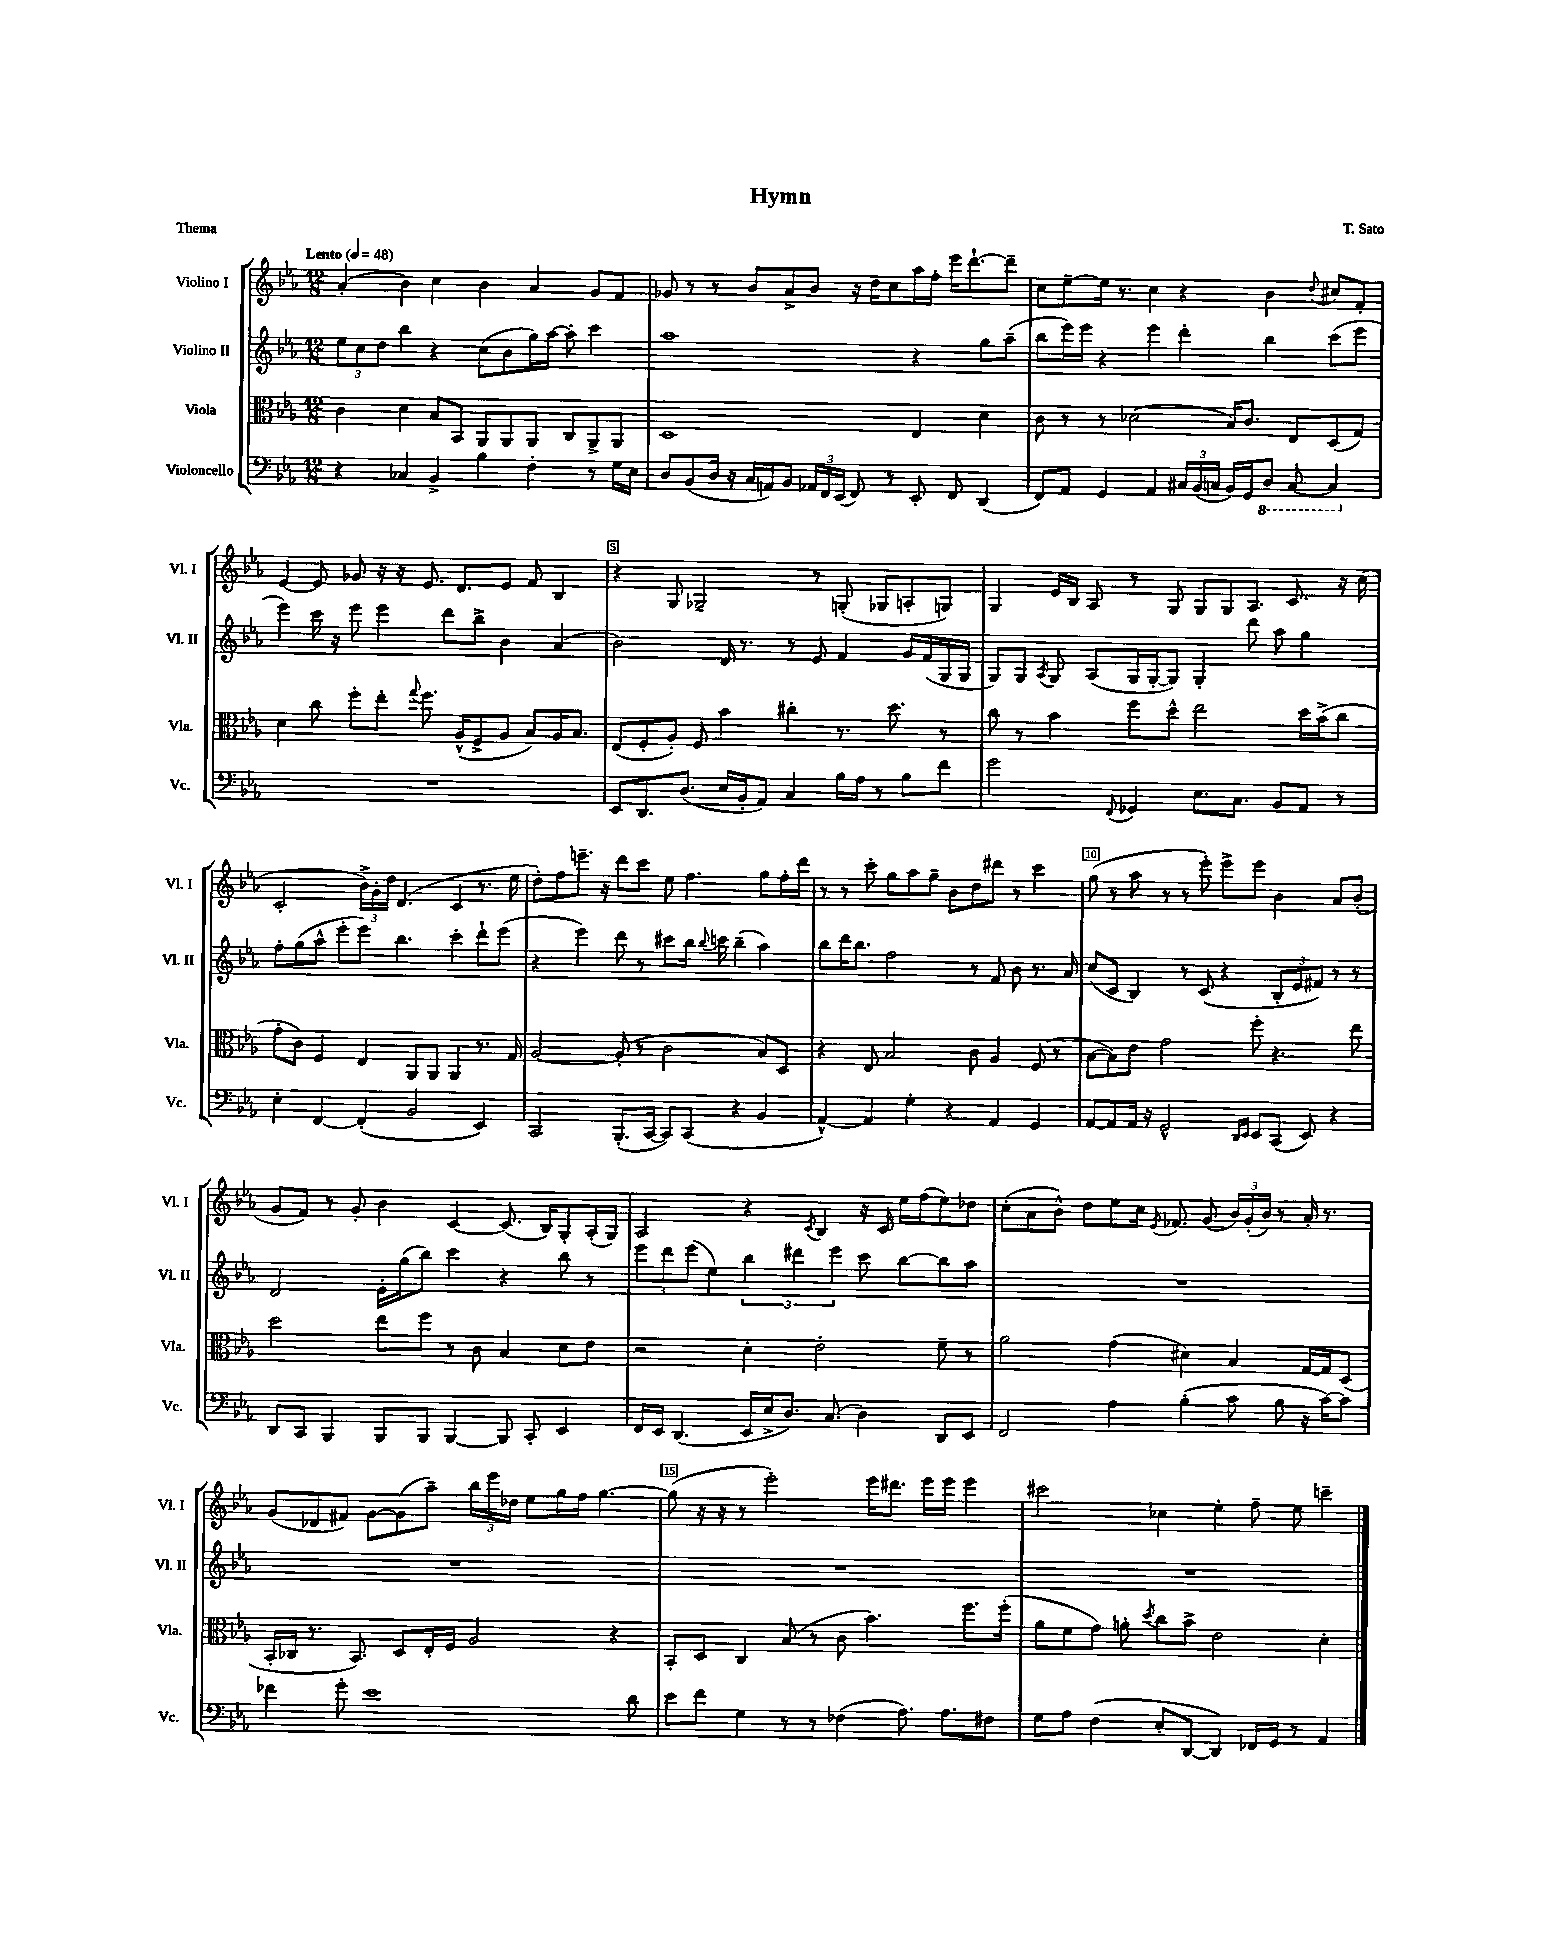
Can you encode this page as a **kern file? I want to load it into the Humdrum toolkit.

**kern	**kern	**kern	**kern
*part4	*part3	*part2	*part1
*staff4	*staff3	*staff2	*staff1
*I"Violoncello	*I"Viola	*I"Violino II	*I"Violino I
*I'Vc.	*I'Vla.	*I'Vl. II	*I'Vl. I
*clefF4	*clefC3	*clefG2	*clefG2
*k[b-e-a-]	*k[b-e-a-]	*k[b-e-a-]	*k[b-e-a-]
*M12/8	*M12/8	*M12/8	*M12/8
*MM48	*MM48	*MM48	*MM48
=1	=1	=1	=1
!	!	!	!LO:TX:a:B:t=Lento
4r	4c\	12ee-\L	(4a-'/
.	.	12cc\	.
.	.	12dd\J	.
4C-X/	4d\	4bb-\	4b-\)
4BB-^/	8B-/L	4r	4cc\
.	8BB-/J	.	.
4B-\	8AA-/L	(8cc\L	4b-\
.	8AA-/	8b-\	.
4F'\	8AA-/J	16gg\L)	4a-/
.	.	[16aa-\JJ	.
.	8C/L	8aa-'\]	.
8r	8AA-^/	4ccc\	8g/L
16G\LL	8AA-/J	.	8f/J
16E-\JJ	.	.	.
=2	=2	=2	=2
8D/L	1D	1aa-	8g-X/
(8BB-/	.	.	8r
16D/Jk	.	.	8r
16r	.	.	.
16C/LL	.	.	8b-/L
16AAn/J)	.	.	.
8BB-/J	.	.	8a-^/
24AA-X/LL	.	.	8b-/J
24FF/	.	.	.
(24EE-/JJ	.	.	.
8FF/)	.	.	16r
.	.	.	16dd\KL
8r	.	.	8cc\
8EE-'/	4E-/	4r	16aa-\L
.	.	.	16ff'\JJ
8FF/	.	.	16eee-\KL
.	.	.	[8.ddd`\
(4DD/	4d\	8gg\L	.
.	.	(8aa-~\J	8ddd~\J]
=3	=3	=3	=3
8FF/L)	8c\	8bb-\L	8cc\L
8AA-/J	8r	16eee-\L)	[8ee-~\
.	.	16eee-\JJ	.
4GG/	8r	4r	16ee-\Jk]
.	.	.	8.r
.	(2d-X\	.	.
4AA-/	.	4eee-\	4cc\
24C#X/LL	.	4ddd'\	4r
(24BB-/	.	.	.
24Cn/JJ	.	.	.
16BB-/LL)	16B-/KL)	.	.
16GG/J	8.c/J	.	.
*8ba	*	*	*
8DD/J	.	4bb-\	4b-\
[8CC/	8E-/L	.	.
.	.	.	8qqdd/
4CC/]	(8D/	(8ccc\L	8cc#X/L
.	8G/J)	8eee-\J	8f'/J
!!LO:LB:g=z
=4	=4	=4	=4
*X8ba	*	*	*
1.r	4d\	4eee-\)	[4e-/
.	8cc\	16ccc\	8e-/]
.	.	16r	.
.	8ff'\L	8eee-\	8g-X/
.	8ee-'\J	4eee-\	16r
.	.	.	16r
.	8qqgg/	.	.
.	8.ff\	.	8.e-/
.	.	8ddd\L	.
.	(16A-^^/KL	.	8.d/L
.	8F^/	8bb-^\J	.
.	8A-/J	4b-\	8e-/J
.	8B-/L)	.	8f/
.	16A-/K	(4a-/	4B-/
.	8.B-/J	.	.
=5	=5	=5	=5
8EE-/L	(8E-/L	2b-\)	4r
8.DD/	8F'/	.	.
.	8A-'/J)	.	8G/
(8.D/J	.	.	.
.	8F/	.	2G-X~/
16E-/LL	4b-\	16d/	.
16BB-'/J	.	8.r	.
8AA-/J)	.	.	.
4C/	4cc#X'\	8r	.
.	.	8e-/	8r
16B-\LL	8.r	4f/	(8Gn'/
16A-\JJ	.	.	.
8r	.	.	8G-X/L
.	8.dd\	.	.
8B-\L	.	16g/LL	8An'/
.	.	(16f/	.
8f\J	8r	16G/	8Gn/J)
.	.	16G/JJ	.
=6	=6	=6	=6
2g\	8cc\	8G/L)	4G/
.	8r	8G/J	.
.	.	8qA-/	.
.	4b-\	8G/	16e-/LL
.	.	.	16B-/JJ
.	.	(8A-/L	8A-/
8qqFF/	.	.	.
4GG-X/	8ff\L	16G/L	8r
.	.	[16G'/J	.
.	8dd^^\J	8G/J])	8G/
8.E-\L	2ee-\	4G'/	8G/L
.	.	.	8G/
8.C\J	.	.	.
.	.	8ddd\	8.A-/J
8BB-/L	.	8aa-\	.
.	.	.	8.c/
8AA-/J	16dd\LL	4gg\	.
.	(16b-^\J	.	.
8r	8cc\J	.	16r
.	.	.	(16cc\
!!LO:LB:g=z
=7	=7	=7	=7
4E-'\	8g'\L	8ff'\L	2c'/
.	8c\J)	(8gg\	.
[4FF/	4F/	8aa-^^\J	.
.	.	8eee-'\L	.
(4FF'/]	4E-/	8eee-\J)	24b-^\LL)
.	.	.	24g'\
.	.	.	24dd\JJ
.	.	4.bb-\	(4.d/
2BB-/	8AA-/L	.	.
.	8AA-/J	.	.
.	4AA-/	4ccc'\	4c/
4EE-/)	8.r	8ddd`\L	8.r
.	.	(8eee-\J	.
.	16G/	.	16ee-\
=8	=8	=8	=8
2CC/	[2A-/	4r	8dd'\L)
.	.	.	8ff\
.	.	4eee-\)	8.eeen~\J
.	.	.	16r
(8.BBB-'/L	(8A-'/]	8ddd\	8ddd\L
.	8r	8r	8ccc\J
[16CC/Jk	.	.	.
8CC/L])	2c\	8ccc#X\L	8ee-\
(8CC/J	.	16bb-\Jk	4.ff\
.	.	8qqbb-/	.
.	.	16cccn\	.
4r	.	(4bb-~\	.
4BB-/	8B-/L)	4aa-\)	8gg\L
.	8D/J	.	16ff'\L
.	.	.	16ddd\JJ
=9	=9	=9	=9
[4AA-^^/)	4r	8bb-\L	8r
.	.	16ddd\K	8r
.	.	8.bb-\J	.
4AA-/]	8E-/	.	8ccc'\
.	2B-/	2ff\	8gg\L
4G'\	.	.	8aa-\
.	.	.	8gg~\J
4r	.	.	8b-\L
.	8c\	8r	8dd\
4AA-/	4A-/	8f/	8ddd#X\J
.	.	8b-\	8r
4GG/	(8F/	8.r	4ccc\
.	8r	.	.
.	.	16a-/	.
=10	=10	=10	=10
[8AA-/L	[8B-\L	(8cc/L	(8gg\
8AA-/]	8B-\])	8c/J	8r
16AA-/Jk	8e-\J	4B-/)	8aa-\
16r	.	.	.
2GG^^/	2g\	.	8r
.	.	8r	8r
.	.	(8c/	8eee-'\)
.	.	4r	8eee-^\L
16qqDD/LL	.	.	.
16qqEE-/JJ	.	.	.
8EE-/L	8ff'\	.	8eee-\J
(8CC/J	4.r	12B-'/L	4b-\
.	.	12e-/	.
8EE-/)	.	.	.
.	.	12f#X/J)	.
4r	.	8r	8a-/L
.	8ee-\	8r	(8b-'/J
!!LO:LB:g=z
=11	=11	=11	=11
8DD/L	2dd\	2d/	8g/L
8CC/J	.	.	8f/J)
4BBB-/	.	.	8r
.	.	.	8g'/
8BBB-/L	8ee-\L	16e-'\LL	4b-\
.	.	(16gg\J	.
8BBB-/J	8ff\J	8bb-\J)	.
[4BBB-/	8r	4ccc\	[4c/
.	8c\	.	.
8BBB-/]	4B-/	4r	(8.c/]
8CC'/	.	.	.
.	.	.	16B-/KL)
4EE-/	8d\L	8bb-\	8G'/
.	8e-\J	8r	(16A-'/L
.	.	.	16G/JJ)
=12	=12	=12	=12
16FF/LL	2r	12eee-\L	2A-/
16EE-/JJ	.	.	.
.	.	12ddd\	.
(4.DD/	.	.	.
.	.	(12eee-\J	.
.	.	4ee-\)	.
16EE-/LL	4d'\	6bb-\	4r
16E-^/J	.	.	.
8.D/J)	.	.	.
.	.	6ddd#X\	.
.	.	.	8qc/
.	2e-'\	.	4B-/
(8.C/	.	.	.
.	.	6eee-\	.
4D\)	.	8ccc\	16r
.	.	.	16c/
.	.	[8bb-\L	16ee-\LL
.	.	.	(16ff\J
8DD/L	8f~\	8bb-\]	8ee-\)
8EE-/J	8r	8aa-\J	8dd-X\J
=13	=13	=13	=13
2FF/	2a-\	1.r	(8cc'\L
.	.	.	8a-\
.	.	.	8b-^^\J)
.	.	.	8dd\L
4A-\	(4g\	.	8ee-\
.	.	.	16cc\Jk
.	.	.	8qe-/
.	.	.	8.f-X/
(4B-'\	4d#X\)	.	.
.	.	.	(8g/
8c\	4B-/	.	24b-/LL)
.	.	.	(24g'/
.	.	.	24b-/JJ)
8B-\	.	.	8r
16r	[16G/LL	.	16a-'/
[16c\KL)	16G/J]	.	8.r
8c\J]	(8D/J	.	.
!!LO:LB:g=z
=14	=14	=14	=14
4f-X\	16BB-'/LL	1.r	(8g/L
.	16C-X/JJ	.	.
.	8.r	.	8d-X/
8g'\	.	.	8f#X/J)
.	8.BB-/)	.	.
1e-	.	.	[8g\L
.	8D/L	.	(8g\]
.	16E-'/L	.	8aa-~\J)
.	16F/JJ	.	.
.	2A-/	.	24bb-\LL
.	.	.	24eee-\
.	.	.	24dd-X\JJ
.	.	.	8ee-\L
.	.	.	16gg\L
.	.	.	16ff\JJ
.	.	.	[4.gg\
.	4r	.	.
8d\	.	.	.
=15	=15	=15	=15
8e-\L	8BB-'/L	1.r	(8gg\]
8f\J	8D/J	.	16r
.	.	.	16r
4G\	4C/	.	8r
.	.	.	2eee-'\)
8r	(8B-/	.	.
8r	8r	.	.
(4F-X\	8c\	.	.
.	4.b-\)	.	16eee-\KL
.	.	.	8.ddd#X\J
8.A-\)	.	.	.
.	.	.	16eee-\LL
8.A-\L	.	.	16eee-\JJ
.	8.ff\L	.	4eee-\
8F#X\J	.	.	.
.	(16ff'\Jk	.	.
=16	=16	=16	=16
8G\L	8a-\L	1.r	2ccc#X\
8A-\J	8f\	.	.
(4F\	8g\J)	.	.
.	8an'\	.	.
.	8qdd/	.	.
8E-'/L	8cc\L	.	4cc-X\
[8DD/J	8b-^\J	.	.
4DD/])	2e-\	.	4ee-'\
16FF-X/LL	.	.	8ff~\
16GG/JJ	.	.	.
8r	.	.	8ee-\
4AA-/	4d'\	.	4cccn~\
==	==	==	==
*-	*-	*-	*-
